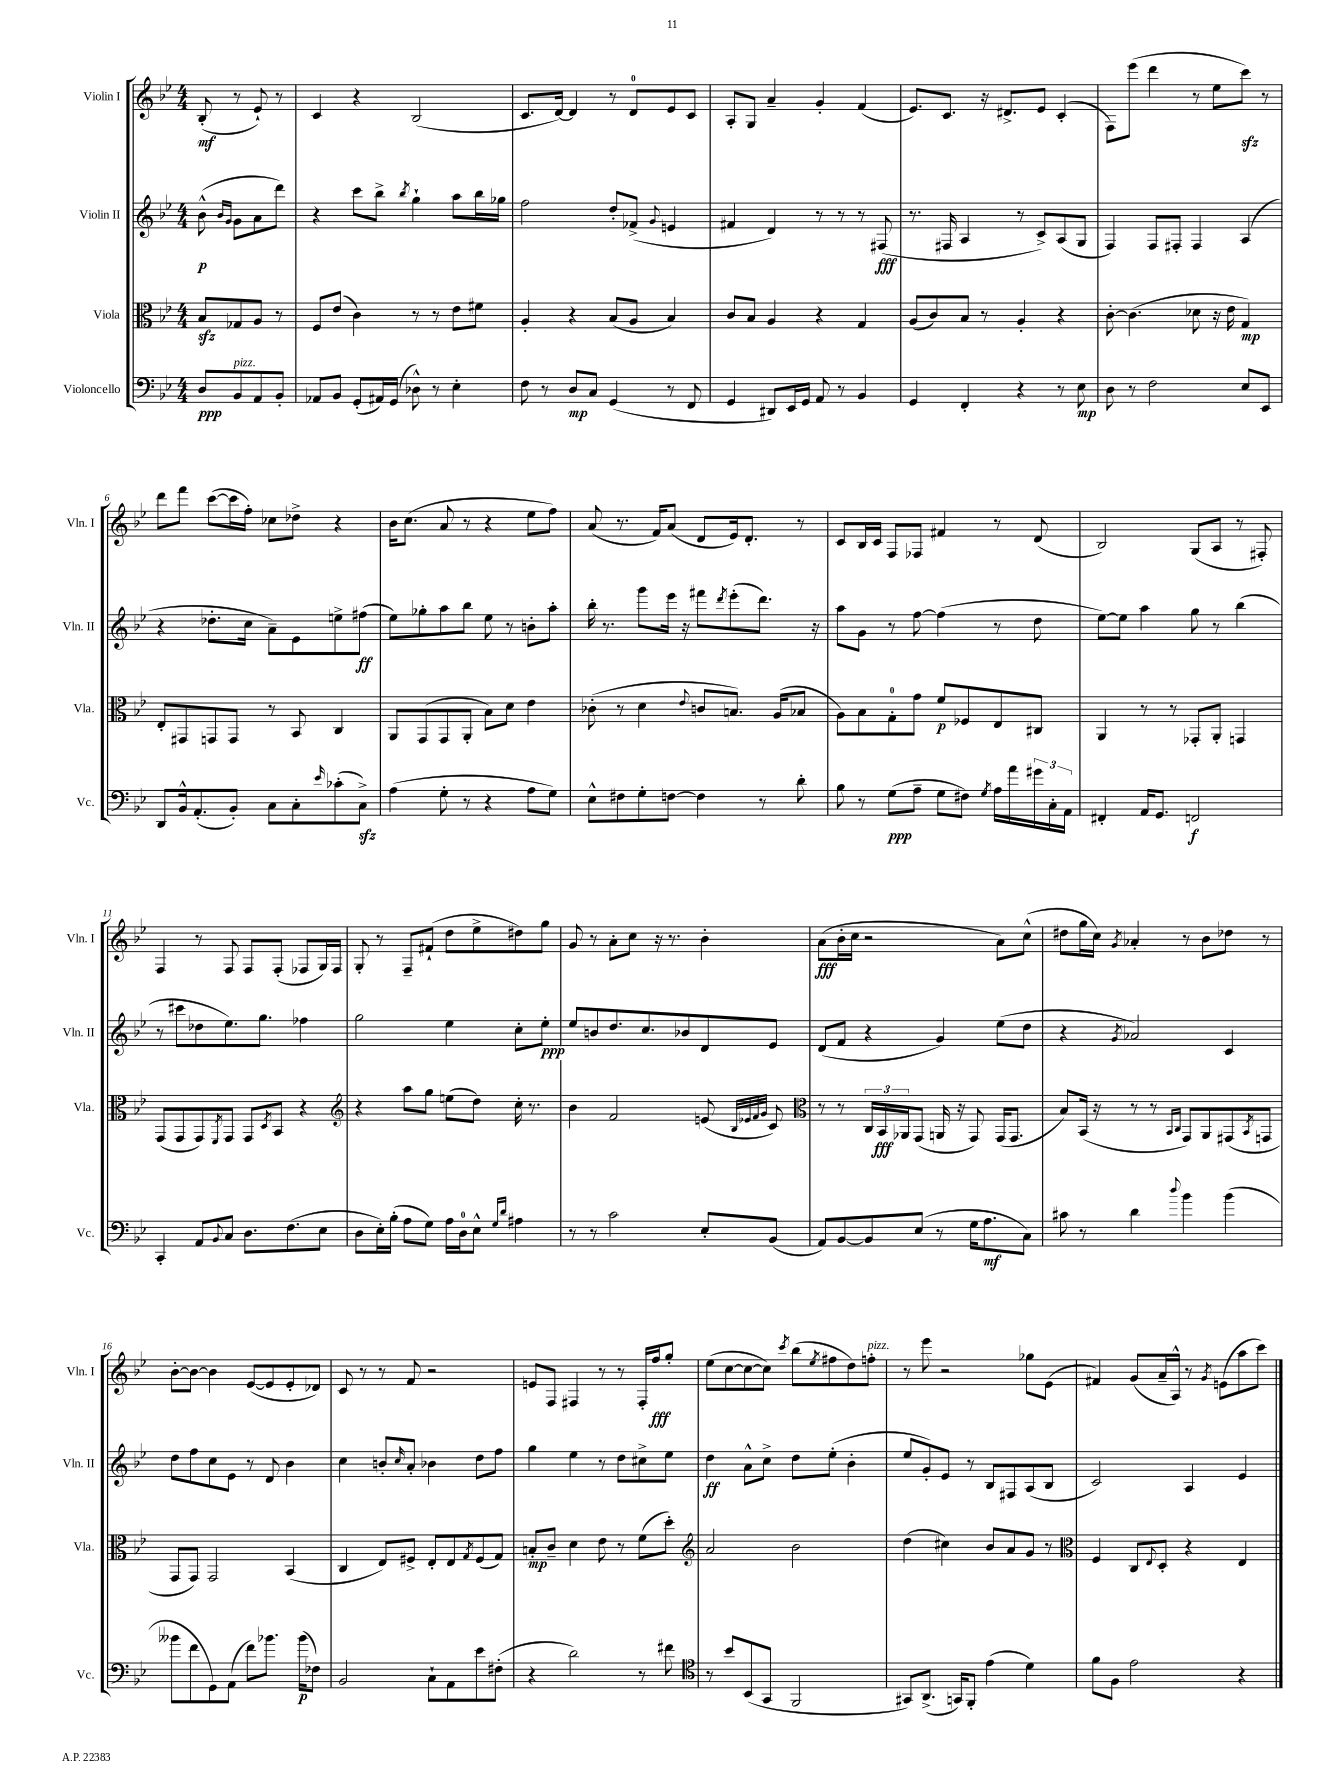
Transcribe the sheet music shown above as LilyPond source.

<<
\new StaffGroup <<
\new Staff = "s0" \with { instrumentName = "Violin I" shortInstrumentName = "Vln. I" } {
    \clef treble \key bes \major \numericTimeSignature \time 4/4 \partial 2
    bes8-.\mf( r8 ees'8-!) r8 |
    c'4 r4 bes2( |
    c'8. d'16~) d'4 r8 d'8-0 ees'8 c'8 |
    a8-. g8 a'4-- g'4-. f'4( |
    ees'8.) c'8. r16 dis'8.-> ees'8 c'4-.( |
    f8) ees'''8( d'''4 r8 ees''8 c'''8\sfz) r8 |
    d'''8 f'''8 c'''8~( c'''16 f''16-.) ces''8 des''8-> r4 |
    bes'16 c''8.( a'8 r8 r4 ees''8 f''8) |
    a'8( r8. f'16) a'8( d'8 ees'16) d'8.-. r8 |
    c'8 bes16 c'16 f8 fes8 fis'4 r8 d'8( |
    bes2) g8( a8 r8 fis8-.) |
    f4 r8 f8 f8 f8-.( fes8 g16) fes16 |
    g8-. r8 f8-- fis'8-!( d''8 ees''8-> dis''8) g''8 |
    g'8 r8 a'8-. c''8 r16 r8. bes'4-. |
    a'8\fff( bes'16-. c''16 r2 a'8) c''8-^( |
    dis''8 g''16 c''16) \acciaccatura { g'8 } aes'4-. r8 bes'8 des''8 r8 |
    bes'8~-. bes'8~ bes'4 ees'8~( ees'8 ees'8-. des'8) |
    c'8 r8 r8 f'8 r2 |
    e'8 f8 fis4 r8 r8 fis16-. f''16\fff g''8-. |
    ees''8( c''8~ c''8~ c''8) \acciaccatura { c'''8 } bes''8( \acciaccatura { ees''8 } fis''8 d''8) f''8-.^\markup { \italic "pizz." } |
    r8 ees'''8 r2 ges''8 ees'8( |
    fis'4) g'8( a'16-- a16-^) r8 \acciaccatura { g'8 } e'8( a''8 c'''8) \bar "|." |
}
\new Staff = "s1" \with { instrumentName = "Violin II" shortInstrumentName = "Vln. II" } {
    \clef treble \key bes \major \numericTimeSignature \time 4/4 \partial 2
    bes'8-^\p( \grace { bes'16 g'16 } g'8 a'8 d'''8) |
    r4 c'''8 bes''8-> \acciaccatura { bes''8 } g''4-! a''8 bes''16 ges''16 |
    f''2 d''8-. fes'8->( \appoggiatura { g'8 } e'4 |
    fis'4 d'4) r8 r8 r8 fis8\fff( |
    r8. fis16 a4 r8 c'8->) a8( g8 |
    f4) f8 fis8-. fis4 a4( |
    r4 des''8.-. c''16 a'8--) ees'8 e''8-> fis''8\ff( |
    ees''8) ges''8-. a''8 bes''8 ees''8 r8 b'8-. a''8-. |
    bes''16-. r8. g'''8 ees'''16 r16 fis'''8 \acciaccatura { d'''8 } ees'''8-.( d'''8.) r16 |
    a''8 g'8 r8 f''8~ f''4( r8 d''8 |
    ees''8~) ees''8 a''4 g''8 r8 bes''4( |
    r8 cis'''8 des''8 ees''8.) g''8. fes''4 |
    g''2 ees''4 c''8-. ees''8-.\ppp |
    ees''8 b'8 d''8. c''8. bes'8 d'8 ees'8 |
    d'8( f'8 r4 g'4) ees''8( d''8 |
    r4 \acciaccatura { g'8 } aes'2) c'4 |
    d''8 f''8 c''8 ees'8 r8 d'8 bes'4 |
    c''4 b'8-. \grace { c''16 } a'8-. bes'4 d''8 f''8 |
    g''4 ees''4 r8 d''8 cis''8-> ees''8 |
    d''4\ff a'8-^ c''8-> d''8 ees''8-.( bes'4-. |
    ees''8 g'8-.) ees'8 r8 bes8 fis8 a8( bes8 |
    c'2) a4 ees'4 \bar "|." |
}
\new Staff = "s2" \with { instrumentName = "Viola" shortInstrumentName = "Vla." } {
    \clef alto \key bes \major \numericTimeSignature \time 4/4 \partial 2
    bes8\sfz ges8 a8 r8 |
    f8 ees'8( c'4) r8 r8 ees'8 fis'8 |
    a4-. r4 bes8( a8 bes4) |
    c'8 bes8 a4 r4 g4 |
    a8( c'8) bes8 r8 a4-. r4 |
    c'8~-. c'4.( des'8 r16 ees'16 g4\mp) |
    ees8-. gis,8 g,8 g,8 r8 bes,8 c4 |
    a,8 g,8( g,8 a,8-. bes8) d'8 ees'4 |
    ces'8-.( r8 d'4 \appoggiatura { ees'8 } c'8 b8.) a16( bes8 |
    a8) bes8 g8-0-. g'8 f'8\p fes8 ees8 cis8 |
    a,4 r8 r8 ges,8-. a,8-. g,4 |
    g,8( g,8 g,8) \acciaccatura { f,8 } g,8 g,8 \acciaccatura { d8 } bes,8 r4 |
    \clef treble r4 a''8 g''8 e''8( d''8) c''16-. r8. |
    bes'4 f'2 e'8( \grace { bes32 ees'32 f'32 g'32 } c'8) |
    \clef alto r8 r8 \tuplet 3/2 { c16 bes,16\fff aes,16 } g,8( a,16 r16 g,8) g,16( g,8. |
    bes8) bes,16( r16 r8 r8 \grace { bes,16 c16 } g,8) a,8 gis,8( \acciaccatura { bes,8 } g,8 |
    g,8 g,8) g,2 bes,4( |
    c4 ees8) fis8-> ees8-. ees8 \acciaccatura { g8 } fis8( g8) |
    b8-.\mp c'8-- d'4 ees'8 r8 f'8( d''8-.) |
    \clef treble a'2 bes'2 |
    d''4( cis''4) bes'8 a'8 g'8 r8 |
    \clef alto f4 c8 \appoggiatura { ees8 } d8-. r4 ees4 \bar "|." |
}
\new Staff = "s3" \with { instrumentName = "Violoncello" shortInstrumentName = "Vc." } {
    \clef bass \key bes \major \numericTimeSignature \time 4/4 \partial 2
    d8\ppp bes,8^\markup { \italic "pizz." } a,8 bes,8-. |
    aes,8 bes,8 g,8-.( ais,16) g,16( des8-^) r8 ees4-. |
    f8 r8 d8\mp c8 g,4( r8 f,8 |
    g,4 dis,8) ees,16 g,16 a,8 r8 bes,4 |
    g,4 f,4-. r4 r8 ees8\mp |
    d8 r8 f2 ees8 ees,8 |
    d,8 bes,16-^ a,8.-.( bes,8-.) c8 c8-. \grace { ees'16 } ces'8-.( c8->\sfz) |
    a4( g8-. r8 r4 a8 g8) |
    ees8-^ fis8 g8-. f8~ f4 r8 d'8-. |
    bes8 r8 g8\ppp( a8-- g8 fis8) \acciaccatura { g8 } a16 a'16 \tuplet 3/2 { gis'16 c16-. a,16 } |
    fis,4-. a,16 g,8. f,2\f |
    c,4-. a,8 \appoggiatura { bes,8 } c8 d8. f8.( ees8 |
    d8 ees16-.) bes16-.( a8 g8) a16 d16-0 ees8-^ \grace { g16 d'16 } ais4 |
    r8 r8 c'2 ees8-. bes,8( |
    a,8) bes,8~ bes,8 ees8( r8 g16 a8.\mf c8) |
    cis'8 r8 d'4 \appoggiatura { d''8 } bes'4 bes'4( |
    beses'8 f'8 g,8) a,8( f'8) bes'8. bes'16\p( fes8) |
    bes,2 c8-! a,8 ees'8 fis8-.( |
    r4 d'2) r8 fis'8 |
    \clef tenor r8 bes'8 bes,8( g,8 f,2 |
    gis,8) a,8.->( g,16) f,8-. ees'4( d'4) |
    f'8 f8 ees'2 r4 \bar "|." |
}
>>
>>
